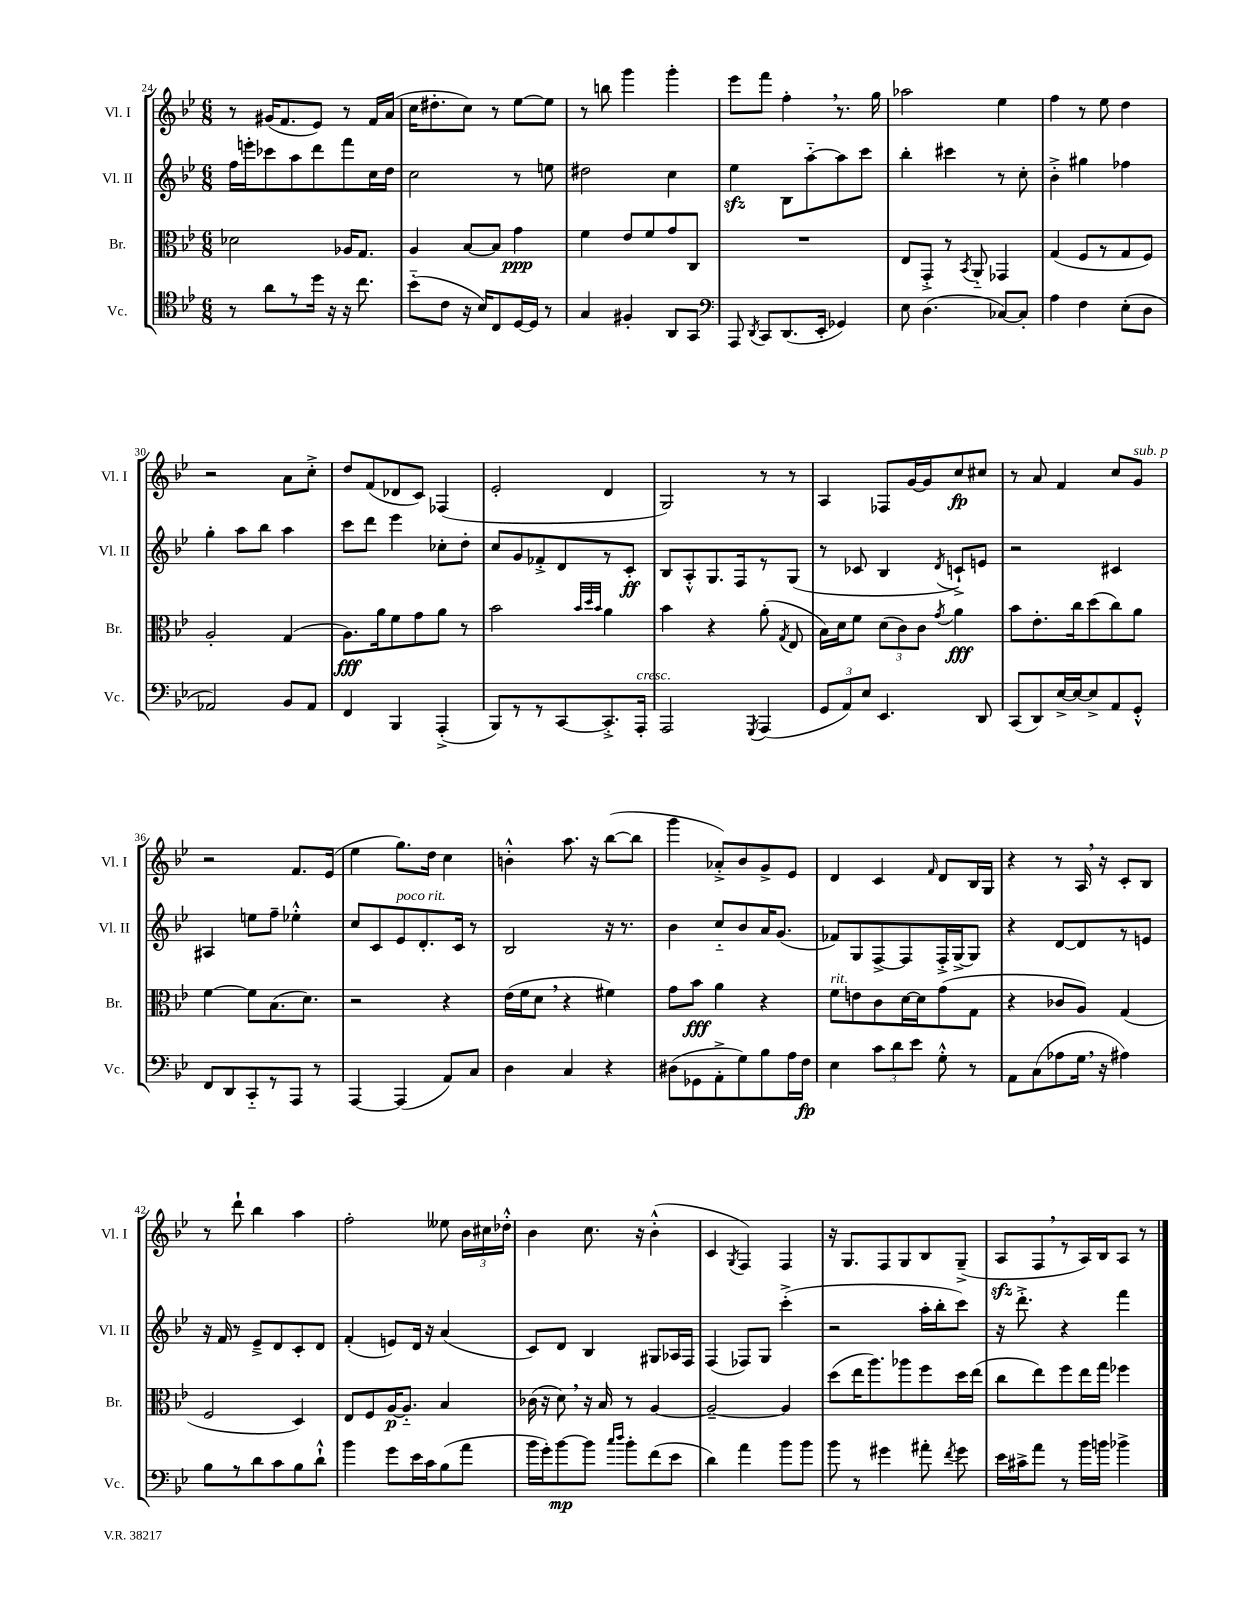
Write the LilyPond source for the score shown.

<<
\new StaffGroup <<
\new Staff = "s0" \with { instrumentName = "Vl. I" shortInstrumentName = "Vl. I" } {
    \clef treble \key bes \major \numericTimeSignature \time 6/8
    \autoBeamOff r8 gis'16[( f'8. ees'8]) r8 f'16[ a'16]( |
    c''16[ dis''8.-. c''8]) r8 ees''8[~ ees''8] |
    r8 b''8 g'''4 g'''4-. |
    ees'''8[ f'''8] f''4-. \breathe r8. g''16 |
    aes''2 ees''4 |
    f''4 r8 ees''8 d''4 |
    r2 a'8[ c''8]-.-> |
    d''8[ f'8( des'8 c'8]) fes4( |
    ees'2-. d'4 |
    g2) r8 r8 |
    a4 fes8[ g'16~ g'16 c''8\fp cis''8] |
    r8 a'8 f'4 c''8[ g'8]^\markup { \italic "sub. p" } |
    r2 f'8.[ ees'16]( |
    ees''4 g''8.[) d''16] c''4 |
    b'4-.-^ a''8. r16 bes''8[~( bes''8] |
    g'''4 aes'8[-.->) bes'8 g'8-> ees'8] |
    d'4 c'4 \grace { f'16 } d'8[ bes16 g16] |
    r4 r8 a16 \breathe r16 c'8[-. bes8] |
    r8 d'''8-! bes''4 a''4 |
    f''2-. eeses''8 \tuplet 3/2 { bes'16[ cis''16 des''16]-.-^ } |
    bes'4 c''8. r16 bes'4-.-^( |
    c'4 \acciaccatura { g8 } f4) f4 |
    r16 g8.[ f8 g8 bes8 g8]--->( |
    a8[\sfz f8 \breathe r8 a16) bes16 a8] r8 \bar "|." |
}
\new Staff = "s1" \with { instrumentName = "Vl. II" shortInstrumentName = "Vl. II" } {
    \clef treble \key bes \major \numericTimeSignature \time 6/8
    \autoBeamOff f''16[ e'''16-. ces'''8 a''8 d'''8 f'''8 c''16 d''16] |
    c''2 r8 e''8 |
    dis''2 c''4 |
    ees''4\sfz bes8[ a''8~-_ a''8 c'''8] |
    bes''4-. cis'''4 r8 c''8-. |
    bes'4-.-> gis''4 fes''4 |
    g''4-. a''8[ bes''8] a''4 |
    c'''8[ d'''8] ees'''4 ces''8[-. d''8]-. |
    c''8[ g'8 fes'8-.-> d'8 r8 c'8]-.\ff |
    bes8[ a8-.-^ g8. f16 r8 g8]( |
    r8 ces'8 bes4 \acciaccatura { d'8 } c'8[-!->) e'8] |
    r2 cis'4 |
    ais4 e''8[ f''8]-- ees''4-.-^ |
    c''8[ c'8 ees'8^\markup { \italic "poco rit." } d'8.-. c'16] r8 |
    bes2 r16 r8. |
    bes'4 c''8[-_ bes'8 a'16 g'8.]( |
    fes'8[) g8 f8~-> f8 f16-.-> g16~-> g8] |
    r4 d'8[~ d'8 r8 e'8] |
    r16 f'16 r8 ees'8[---> d'8 c'8-. d'8] |
    f'4-.( e'8[) d'16] r16 a'4( |
    c'8[) d'8] bes4 gis8[ aes16 f16] |
    f4( fes8[) g8] c'''4-.->( |
    r2 a''16[-. bes''16-. c'''8]) |
    r16 d'''8.-.-> r4 f'''4 \bar "|." |
}
\new Staff = "s2" \with { instrumentName = "Br." shortInstrumentName = "Br." } {
    \clef alto \key bes \major \numericTimeSignature \time 6/8
    \autoBeamOff des'2 aes16[ g8.] |
    a4 bes8[~ bes8] g'4\ppp |
    f'4 ees'8[ f'8 g'8 c8] |
    R2. |
    ees8[ g,8]-.-> r8 \acciaccatura { bes,8 } a,8-_ ges,4 |
    g4( f8[ r8 g8 f8]) |
    a2-. g4( |
    a8.[\fff) a'16 f'8 g'8 a'8] r8 |
    bes'2 \grace { bes'32[ d''32 bes'32] } a'4 |
    bes'4 r4 a'8-.( \acciaccatura { g8 } ees8 |
    bes16[) d'16 f'8] \tuplet 3/2 { d'8[( c'8) c'8] } \acciaccatura { g'8 } a'4\fff |
    bes'8[ ees'8.-. c''16 d''8( c''8) a'8] |
    f'4~ f'8[ bes8.( d'8.]) |
    r2 r4 |
    ees'16[( f'16 d'8] \breathe r4 fis'4) |
    g'8[ bes'8]\fff a'4 r4 |
    f'8[^\markup { \italic "rit." } e'8 c'8 d'16~ d'16 g'8( g8] |
    r4 ces'8[ a8]) g4( |
    f2 d4) |
    ees8[ f8 a16~\p a8.]-_ bes4 |
    ces'16( r16 d'8) \breathe r16 bes16 r8 a4~ |
    a2~-- a4 |
    d''8[( ees''16 a''8.) aes''8 f''8 d''16 ees''16]( |
    c''8[ ees''8) f''8 ees''16 g''16] fes''4 \bar "|." |
}
\new Staff = "s3" \with { instrumentName = "Vc." shortInstrumentName = "Vc." } {
    \clef tenor \key bes \major \numericTimeSignature \time 6/8
    \autoBeamOff r8 a'8[ r8 d''16] r16 r16 c''8. |
    bes'8[-_( c'8] r16 bes16[) c8 d16~ d16] r8 |
    g4 fis4-. a,8[ g,8] |
    \clef bass a,,8 \acciaccatura { d,8 } c,8[ d,8.( ees,16]-. ges,4) |
    ees8 d4.( ces8[~) ces8]-. |
    a4 f4 ees8[-.( d8] |
    aes,2) bes,8[ aes,8] |
    f,4 bes,,4 a,,4-.->( |
    bes,,8[) r8 r8 c,8~ c,8.-.-> a,,16]-.^\markup { \italic "cresc." } |
    a,,2 \acciaccatura { g,,8 } a,,4( |
    \tuplet 3/2 { g,8[ a,8) ees8] } ees,4. d,8 |
    c,8[( d,8) ees16~-> ees16~ ees8-> a,8 g,8]-.-^ |
    f,8[ d,8 c,8-_ r8 a,,8] r8 |
    a,,4~ a,,4( a,8[) c8] |
    d4 c4 r4 |
    dis8[( ges,8 a,8-.-> g8) bes8 a16 f16]\fp |
    ees4 \tuplet 3/2 { c'8[ d'8 ees'8] } g8-.-^ r8 |
    a,8[ c8( aes8 g16] \breathe r16 ais4) |
    bes8[ r8 d'8 c'8 bes8 d'8]-!-^ |
    bes'4 g'8[ ees'16 c'16 bes8( a'8] |
    bes'16[ g'16-.) bes'8~\mp bes'8] \grace { c''16[ d''16] } bes'8[-. f'8( ees'8] |
    d'4) a'4 bes'8[ bes'8] |
    bes'8 r8 gis'4 ais'8-. \acciaccatura { f'8 } gis'8 |
    ees'16[ cis'16-> a'8] r8 bes'16[ b'16] bes'4-> \bar "|." |
}
>>
>>
\layout { \context { \Score currentBarNumber = #24 } }
